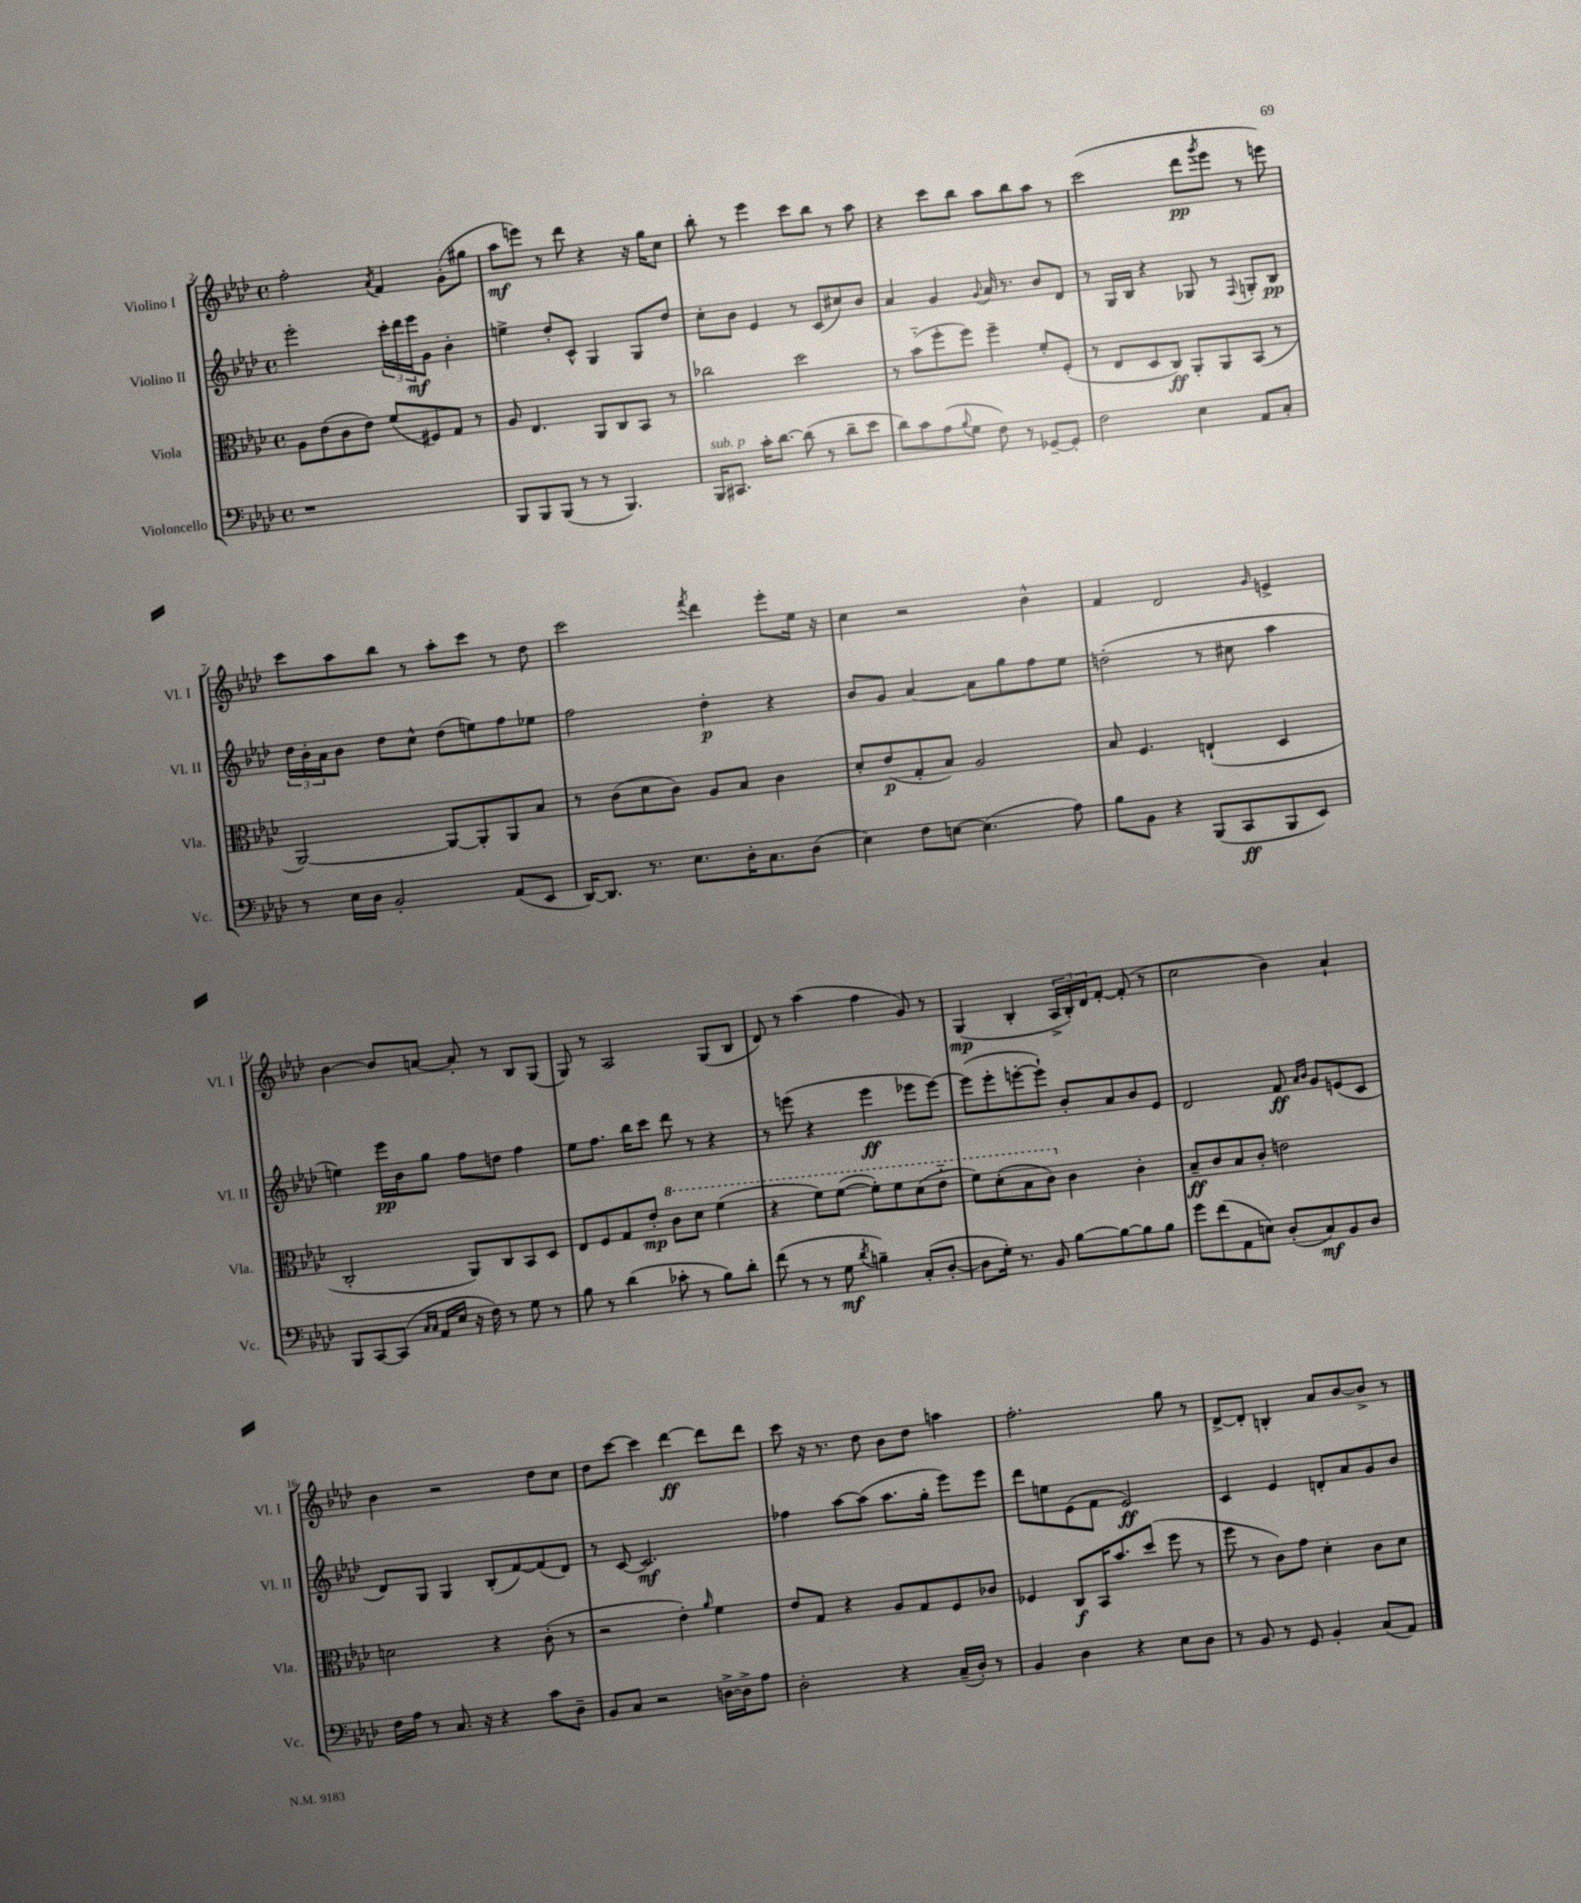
<<
\new StaffGroup <<
\new Staff = "s0" \with { instrumentName = "Violino I" shortInstrumentName = "Vl. I" } {
    \clef treble \key aes \major \defaultTimeSignature \time 4/4
    f''2-. \acciaccatura { aes'8 } f'4 g'8-.( gis''8 |
    aes''8\mf e'''8) r8 des'''8 r4 r16 g''16 c''8 |
    bes''8-. r8 ees'''4 c'''8 bes''8 r8 aes''8 |
    r4 c'''8 bes''8 aes''8 bes''8 aes''8 r8 |
    c'''2( des'''8\pp \acciaccatura { g'''8 } ees'''8 r8 e'''8) |
    c'''8 aes''8 bes''8 r8 aes''8-. c'''8 r8 des''8 |
    c'''2 \acciaccatura { f'''8 } des'''4 ees'''8-. ees''16 r16 |
    c''4 r2 bes'4-^ |
    f'4 des'2 \grace { g'16 } e'4-> |
    bes'4~ bes'8 a'8~ a'8-. r8 bes8 g8( |
    g8) r8 aes2 g8( bes8 |
    des'8) r8 aes''4( f''4 g'8) r8 |
    g4\mp( bes4-. \tuplet 3/2 { aes16-> bes16-.) des'16 } f'8~-. f'8-.( r8 |
    c''2 bes'4) aes'4-! |
    bes'4 r2 des''8 c''8 |
    des''8 c'''8~ c'''4 des'''4~\ff des'''8 des'''8 |
    c'''8 r16 r8. des''8 bes'8 des''8 a''4 |
    f''2.-. g''8 r8 |
    des'8~-> des'8-. b4-. aes'8 bes'8~ bes'8-> r8 \bar "|." |
}
\new Staff = "s1" \with { instrumentName = "Violino II" shortInstrumentName = "Vl. II" } {
    \clef treble \key aes \major \defaultTimeSignature \time 4/4
    ees'''2-. \tuplet 3/2 { c'''16-. des'''16 ees'''16\mf } g'8 bes'4-. |
    e''4-> des''8-. c'8-^ g4 g8 des''8 |
    c''8-. bes'8 ees'4 r8 c'8( cis''8) bes'8 |
    aes'4 g'4 \appoggiatura { g'8 } aes'16 r8. bes'8 des'8 |
    r8 g16 bes16 r4 ges8 r8 \appoggiatura { f8 } g8-. bes8\pp |
    \tuplet 3/2 { des''16 bes'16-. aes'16 } bes'8 des''8 c''8-^ des''8( e''8) f''8 ees''8 |
    f''2 des''4-.\p r4 |
    bes'8 g'8 aes'4~ aes'8 g''8 f''8 ees''8 |
    d''2-.( r8 cis''8 aes''4 |
    e''4) ees'''16\pp bes'16 g''8 f''8 d''8 f''4 |
    ees''8 f''8. bes''16 c'''8 des'''8 r8 r4 |
    r8 e'''8( r4 e'''4\ff ees'''8 ees'''8~) |
    ees'''8( ees'''8-. e'''8~-. e'''8-!) bes'8-. aes'8 bes'8 ees'8 |
    des'2 f'8\ff \grace { aes'16 bes'16 } g'8 e'8( c'8 |
    des'8) g8 g4 bes8-.( f'8~) f'8( des'8) |
    r8 c'8~ c'2.\mf |
    fes''4 aes''8~ aes''8( aes''8. g''16-. ees'''8) ees'''8 |
    des'''8 e''8 ees'8( f'8 ees'2\ff) |
    c'4 ees'4 d'8-. aes'8 g'8 bes'8 \bar "|." |
}
\new Staff = "s2" \with { instrumentName = "Viola" shortInstrumentName = "Vla." } {
    \clef alto \key aes \major \defaultTimeSignature \time 4/4
    aes8 ees'8( c'8 ees'8) f'8( fis8) g8 r8 |
    aes8 ees4. aes,8 c8 bes,8 r8 |
    ces''2 des''2 |
    r8 bes'8-_( f''8-. f''8) f''4-- f'8-. f8-.( |
    r8 ees8 des8 c8\ff) aes,8-. aes,8 bes,8( r8 |
    aes,2~) aes,8~ aes,8-. aes,8 bes8 |
    r8 c'8( des'8 c'8) aes8 bes8 c'4 |
    des'8-. ees'8\p( g8-. bes8) aes2 |
    bes8 f4. e4-!( des4 |
    c2-. aes,8) c8 bes,8 des8 |
    ees8 f8 g8 ees'8-.\mp \ottava #1 c''8 des''8 f''4( |
    r4 f''8) f''8~( f''8-.) f''8 des''8( ees''8-_ |
    f''8) des''8-.( bes'8 c''8) \ottava #0 c'4 c'4-. |
    bes8--\ff c'8 bes8 c'8-. e'2 |
    d'2 r4 c'8-.( r8 |
    r2 ees'4-.) \grace { aes'16 } f'4 |
    ees'8 g8 r4 aes8 g8 f8 ces'8 |
    fes4 c8\f bes,16 bes'8. des''8( f''8 r8 |
    f''8 r8 c'8) g'8 des'4-. c'8 des'8 \bar "|." |
}
\new Staff = "s3" \with { instrumentName = "Violoncello" shortInstrumentName = "Vc." } {
    \clef bass \key aes \major \defaultTimeSignature \time 4/4
    r1 |
    bes,,8 bes,,8 bes,,8( r8 r8 bes,,4.) |
    bes,,16^\markup { \italic "sub. p" } cis,8. c'16-. des'8.~ des'8( r8 des'8-- ees'8 |
    des'8) c'8 aes8( \appoggiatura { bes8 } g8 f8) r8 ges,8~-- ges,8-. |
    f2 ees4 aes,8 c8-. |
    r8 ees16 des16 bes,2-. aes,8( ees,8 |
    des,16~) des,8. r8. ees8. des16-. c8. des8( |
    ees4) f8 e8~ e4.( aes8) |
    bes8 bes,8 r4 bes,,8( c,8\ff bes,,8 ees,8) |
    bes,,8 c,8~ c,8( \grace { c16 c16 } aes,16 ees16 r16 f16) r8 g8 r8 |
    bes8 r8 des'4( ces'8-. r8 bes8) des'8-. |
    f'8( r8 r8 g8\mf \acciaccatura { des'8 } b4--) c8-.( des8~-. |
    des8 g16-.) r8. bes,8 bes8~ bes8~ bes8 bes8 |
    g'8 f'8( aes,8 e8) des8-.( c8\mf) bes,8 des8 |
    f16 aes16 r8 c8. r16 r4 c'8 des8-- |
    bes,8 c8 r2 d16~-> d16-> aes8 |
    des2-. r4 c16--( des16-.) r8 |
    bes,4 des4 r4 ees8 des8 |
    r8 bes,8 r8 g,8 bes,4-. c8( aes,8) \bar "|." |
}
>>
>>
\layout { \context { \Score currentBarNumber = #2 } }
